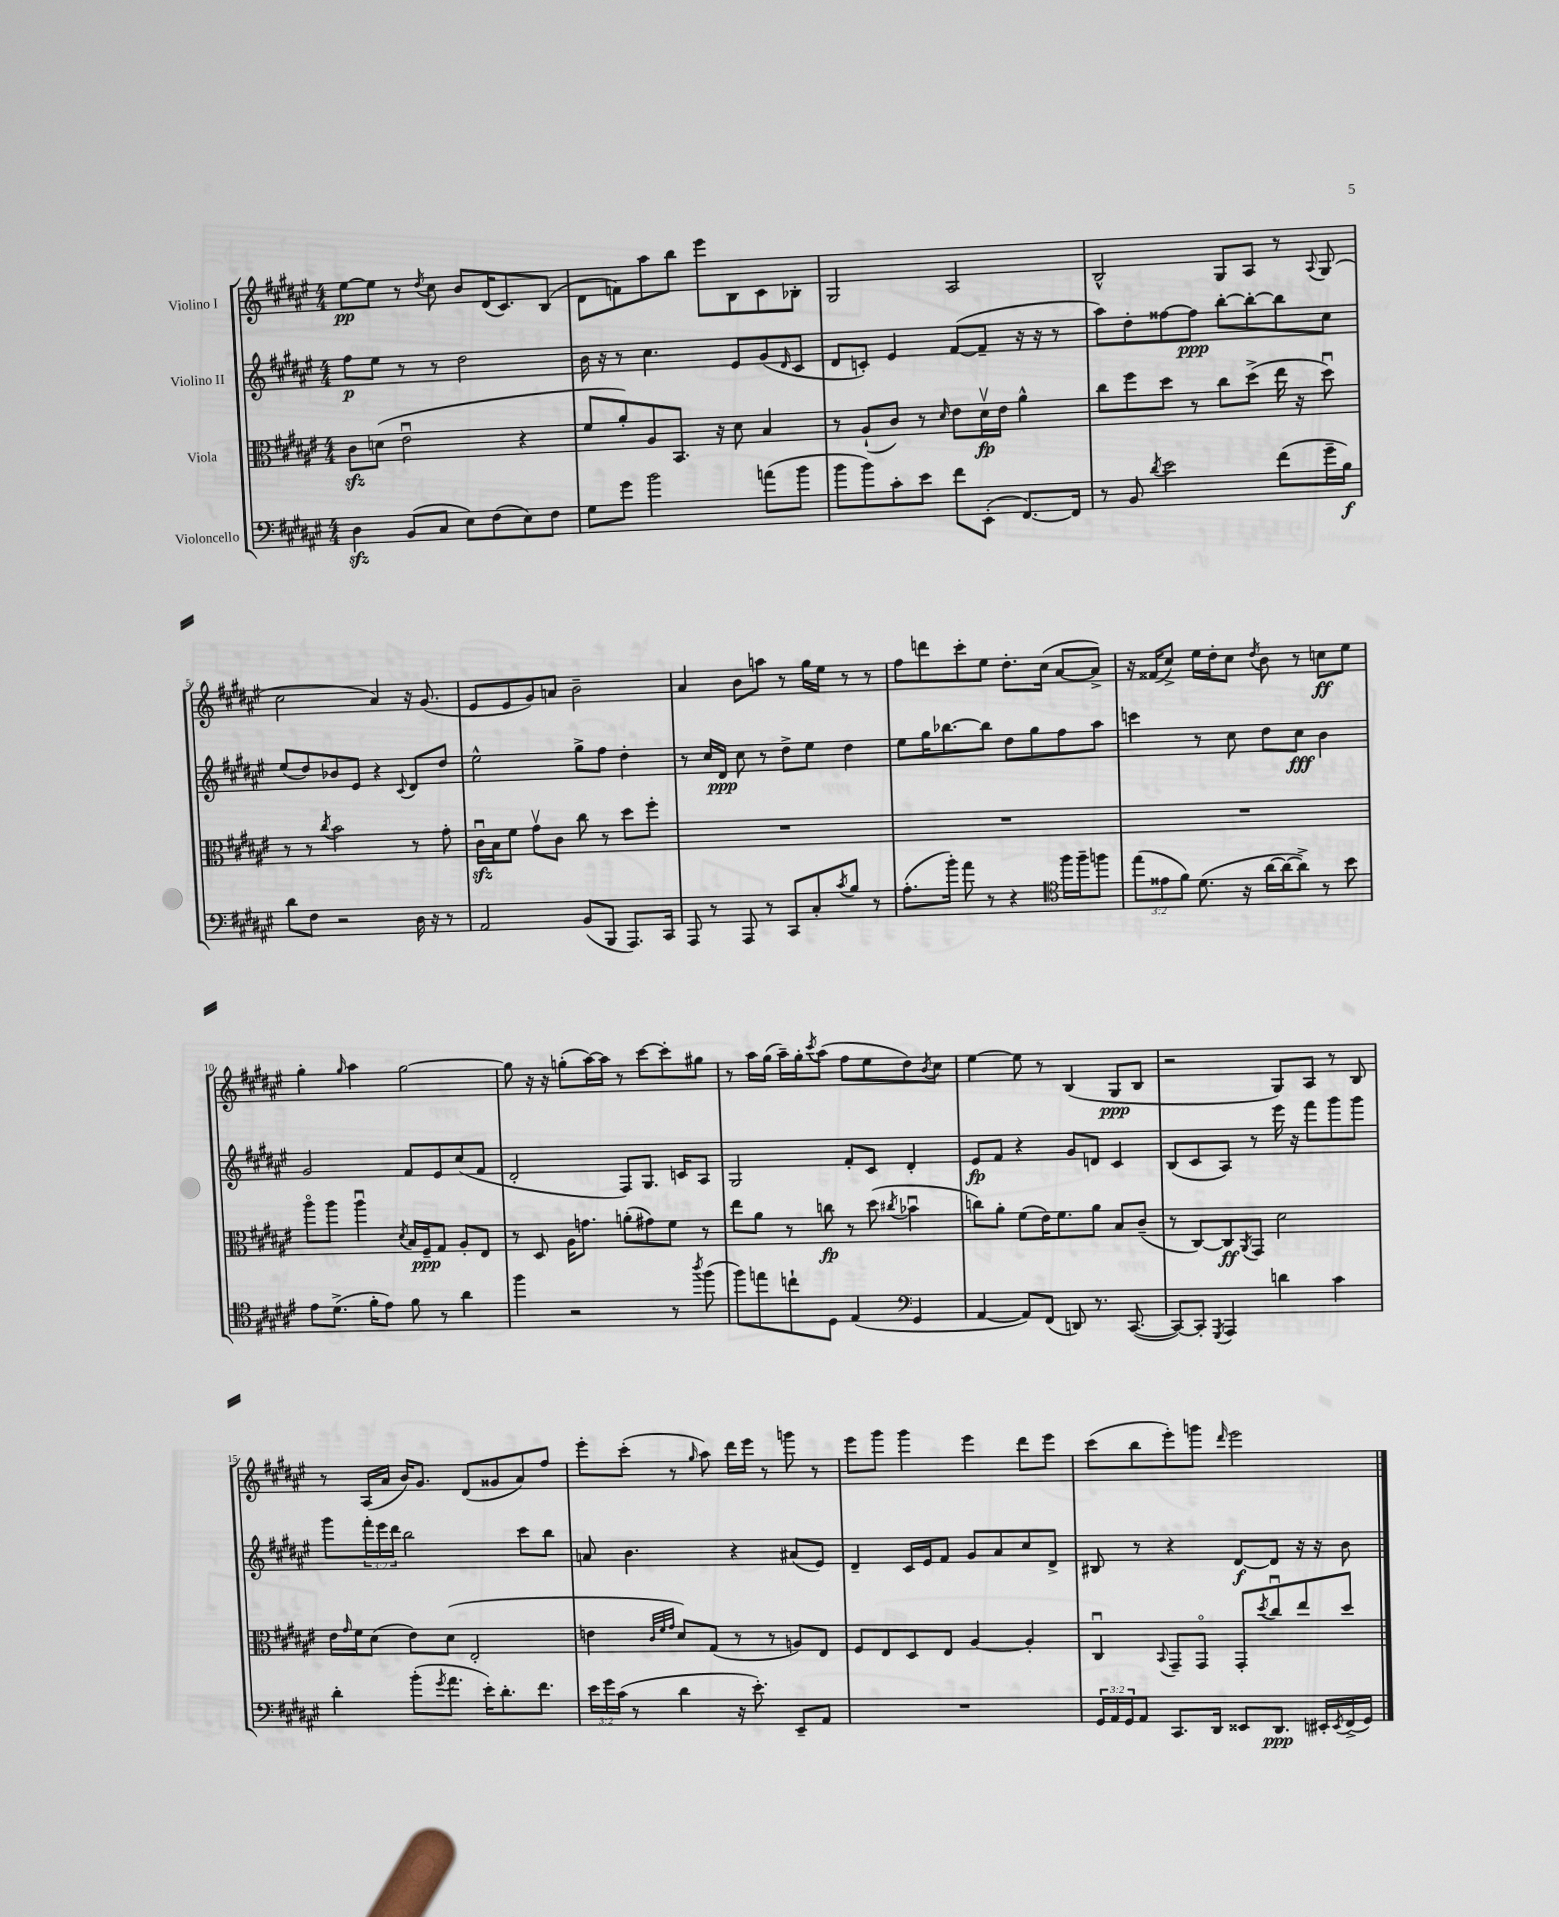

**kern	**dynam	**kern	**dynam	**kern	**dynam	**kern	**dynam
*part4	*part4	*part3	*part3	*part2	*part2	*part1	*part1
*staff4	*staff4	*staff3	*staff3	*staff2	*staff2	*staff1	*staff1
*I"Violoncello	*	*I"Viola	*	*I"Violino II	*	*I"Violino I	*
*clefF4	*	*clefC3	*	*clefG2	*	*clefG2	*
*k[f#c#g#d#a#e#]	*	*k[f#c#g#d#a#e#]	*	*k[f#c#g#d#a#e#]	*	*k[f#c#g#d#a#e#]	*
*M4/4	*	*M4/4	*	*M4/4	*	*M4/4	*
=1	=1	=1	=1	=1	=1	=1	=1
4D#zz\	.	8c#zz\L	.	8ff#\L	p	[8ee#\L	pp
.	.	(8dn\J	.	8ee#\J	.	8ee#\J]	.
(8BB/L	.	2e#u\	.	8r	.	8r	.
.	.	.	.	.	.	8qdd#/	.
8C#/J	.	.	.	8r	.	8cc#\	.
8E#\L)	.	.	.	2dd#\	.	8b/L	.
(8F#\	.	.	.	.	.	(16d#/K	.
.	.	.	.	.	.	8.c#/)	.
8E#\)	.	4r	.	.	.	.	.
8F#\J	.	.	.	.	.	(8B/J	.
=2	=2	=2	=2	=2	=2	=2	=2
8G#\L	.	8f#/L	.	16b\	.	8d#\L	.
.	.	.	.	16r	.	.	.
8g#\J	.	8a#'/)	.	8r	.	8fn\)	.
2b\	.	8A#/	.	4.cc#\	.	8aa#\	.
.	.	8.BB/J	.	.	.	8bb\J	.
.	.	.	.	.	.	8eee#\L	.
.	.	16r	.	.	.	.	.
.	.	8d#\	.	8e#/L	.	8B\	.
(8an\L	.	4B/	.	(8g#/	.	8c#\	.
.	.	.	.	16qqd#/	.	.	.
8b\J	.	.	.	8c#/J	.	8B-X'\J	.
=3	=3	=3	=3	=3	=3	=3	=3
8b\L	.	8r	.	8d#/L	.	2G#/	.
8b\)	.	(8A#`/L	.	8cn'/J)	.	.	.
8c#'\	.	8c#/J)	.	4e#/	.	.	.
8e#\J	.	8r	.	.	.	.	.
.	.	16qqd#/	.	.	.	.	.
8f#\L	.	8e#\L	.	([8f#/L	.	2A#/	.
(8EE#'\J	.	16d#v\L	fp	8f#~/J]	.	.	.
.	.	16e#\JJ	.	.	.	.	.
[8.FF#/L)	.	4a#^^\	.	16r	.	.	.
.	.	.	.	16r	.	.	.
.	.	.	.	8r	.	.	.
16FF#/Jk]	.	.	.	.	.	.	.
=4	=4	=4	=4	=4	=4	=4	=4
8r	.	8cc#\L	.	8aa#\L)	.	2B^^/	.
8BB/	.	8ff#\	.	8dd#'\	.	.	.
8qd#/	.	.	.	.	.	.	.
2e#\	.	8dd#\J	.	[8ff##X\	.	.	.
.	.	8r	.	8ff##\J]	ppp	.	.
.	.	8cc#\L	.	[8bb'\L	.	8G#/L	.
.	.	(8dd#^\J	.	8bb'\_	.	8A#/J	.
(8f#\L	.	16ee#\	.	8bb\]	.	8r	.
.	.	16r	.	.	.	.	.
.	.	.	.	.	.	8qqA#/	.
16g#~\L	.	8dd#u\)	.	8cc#\J	.	(8G#/	.
16B\JJ)	f	.	.	.	.	.	.
!!LO:LB:g=z
=5	=5	=5	=5	=5	=5	=5	=5
8d#\L	.	8r	.	(8ee#/L	.	2cc#\	.
8F#\J	.	8r	.	8dd#/)	.	.	.
.	.	8qcc#/	.	.	.	.	.
2r	.	2b\	.	8b-X/	.	.	.
.	.	.	.	8e#/J	.	.	.
.	.	.	.	4r	.	4a#/)	.
.	.	.	.	8qqc#/	.	.	.
16D#\	.	8r	.	8d#/L	.	16r	.
16r	.	.	.	.	.	(8.g#/	.
8r	.	8g#'\	.	8dd#/J	.	.	.
=6	=6	=6	=6	=6	=6	=6	=6
2AA#/	.	16c#zzu\LL	.	2ee#^^\	.	8e#/L	.
.	.	16B\J	.	.	.	.	.
.	.	8f#\J	.	.	.	8e#/	.
.	.	8g#v\L	.	.	.	8g#/)	.
.	.	8c#\J	.	.	.	8an/J	.
(8BB/L	.	8cc#\	.	8gg#^\L	.	2b~\	.
8BBB/J	.	8r	.	8ff#\J	.	.	.
8.AAA#/L)	.	8dd#\L	.	4dd#'\	.	.	.
.	.	8ff#'\J	.	.	.	.	.
16CC#/Jk	.	.	.	.	.	.	.
=7	=7	=7	=7	=7	=7	=7	=7
8AAA#/	.	1r	.	8r	.	4a#/	.
8r	.	.	.	16cc#/LL	.	.	.
.	.	.	.	16d#/JJ	ppp	.	.
8AAA#/	.	.	.	8cc#\	.	8b\L	.
8r	.	.	.	8r	.	8aan\J	.
8CC#/L	.	.	.	8dd#^\L	.	8r	.
8C#'/	.	.	.	8ee#\J	.	16gg#\LL	.
.	.	.	.	.	.	16ee#\JJ	.
8qc#/	.	.	.	.	.	.	.
8B/J	.	.	.	4dd#\	.	8r	.
8r	.	.	.	.	.	8r	.
=8	=8	=8	=8	=8	=8	=8	=8
(8.A#'\L	.	1r	.	8ee#\L	.	8ff#\L	.
.	.	.	.	16gg#\K	.	8dddn\	.
16b'\Jk)	.	.	.	[8.bb-X\	.	.	.
8a#\	.	.	.	.	.	8ccc#'\	.
8r	.	.	.	8bb-\J]	.	8ee#\J	.
4r	.	.	.	8dd#\L	.	8.dd#'\L	.
.	.	.	.	8gg#\	.	.	.
.	.	.	.	.	.	(16cc#\Jk	.
*clefC4	*	*	*	*	*	*	*
16ff#\LL	.	.	.	8ff#\	.	[8a#/L	.
16ff#~\J	.	.	.	.	.	.	.
8ffn\J	.	.	.	8aa#\J	.	8a#^/J])	.
=9	=9	=9	=9	=9	=9	=9	=9
(12ee#\L	.	1r	.	4cccn\	.	16r	.
.	.	.	.	.	.	(16f##X/KL	.
12e##X\	.	.	.	.	.	.	.
.	.	.	.	.	.	8cc#^/J)	.
12f#\J)	.	.	.	.	.	.	.
(8.d#\	.	.	.	8r	.	16ee#\LL	.
.	.	.	.	.	.	16dd#'\J	.
.	.	.	.	8cc#\	.	8cc#\J	.
16r	.	.	.	.	.	.	.
.	.	.	.	.	.	8qdd#/	.
[16a#\LL	.	.	.	8dd#\L	.	8b\	.
16a#\J_	.	.	.	.	.	.	.
8a#^\J])	.	.	.	8cc#\J	fff	8r	.
8r	.	.	.	4b\	.	8ccn\L	ff
8b\	.	.	.	.	.	8ee#\J	.
!!LO:LB:g=z
=10	=10	=10	=10	=10	=10	=10	=10
8e#\L	.	8aa#\L	.	2g#/	.	4gg#'\	.
(8.d#^\J	.	8aa#\J	.	.	.	.	.
.	.	.	.	.	.	16qqgg#/	.
.	.	4aa#u\	.	.	.	4aa#\	.
16f#'\KL	.	.	.	.	.	.	.
8e#\J)	.	.	.	.	.	.	.
.	.	8qd#/	.	.	.	.	.
8f#\	.	16B/LL	.	8f#/L	.	[2gg#\	.
.	.	16F#~/J	ppp	.	.	.	.
8r	.	8G#/J	.	8e#/	.	.	.
4a#\	.	8A#'/L	.	(8cc#/	.	.	.
.	.	8E#/J	.	8f#/J	.	.	.
=11	=11	=11	=11	=11	=11	=11	=11
4ff#\	.	8r	.	2d#'/	.	8gg#\]	.
.	.	8D#/	.	.	.	16r	.
.	.	.	.	.	.	16r	.
2r	.	16A#\KL	.	.	.	(8ggn'\L	.
.	.	8.gn\J	.	.	.	.	.
.	.	.	.	.	.	[16aa#\L)	.
.	.	.	.	.	.	16aa#\JJ]	.
.	.	(8an'\L	.	8F#/L)	.	8r	.
.	.	8g#X\)	.	8.G#/J	.	[8ccc#\L	.
8r	.	8f#\J	.	.	.	8ccc#'\]	.
.	.	.	.	16cn/KL	.	.	.
8qaa#/	.	.	.	.	.	.	.
(8ff#\	.	8r	.	8A#/J	.	8gg#X\J	.
=12	=12	=12	=12	=12	=12	=12	=12
8ff#\L)	.	8ee#\L	.	2G#/	.	8r	.
8een\	.	8a#\J	.	.	.	16aa#\LL	.
.	.	.	.	.	.	(16gg#\JJ	.
8ccn`\	.	8r	.	.	.	16aa#~\LL)	.
.	.	.	.	.	.	16gg#'\J	.
.	.	.	.	.	.	8qccc#/	.
8D#\J	.	8ccn\	fp	.	.	(8aa#\J	.
(4E#/	.	8r	.	8f#'/L	.	8ff#\L	.
.	.	(8dd#\	.	8c#/J	.	8ee#\	.
*clefF4	*	*	*	*	*	*	*
.	.	8qcc#X/	.	.	.	.	.
4GG#/	.	4b-Xu\	.	4d#'/	.	8dd#\)	.
.	.	.	.	.	.	8qb/	.
.	.	.	.	.	.	8cc#\J	.
=13	=13	=13	=13	=13	=13	=13	=13
[4AA#/	.	8ccn\L)	.	8e#/L	fp	[4ee#\	.
.	.	8a#'\J	.	8f#/J	.	.	.
8AA#/L])	.	(8f#\L	.	4r	.	8ee#\]	.
(8FF#/J	.	16e#\K)	.	.	.	8r	.
.	.	8.f#\	.	.	.	.	.
8DDn/)	.	.	.	8g#/L	.	(4B/	.
8.r	.	8a#\J	.	8dn/J	.	.	.
.	.	8B/L	.	4c#/	.	8G#/L	ppp
([8.CC#/	.	.	.	.	.	.	.
.	.	(8c#~/J	.	.	.	8B/J	.
=14	=14	=14	=14	=14	=14	=14	=14
8CC#/L_)	.	8r	.	(8B/L	.	2r	.
8CC#'/J]	.	[8C#/L)	.	8c#/	.	.	.
8qGGG#/	.	.	.	.	.	.	.
4AAA#/	.	8C#/]	ff	8A#/J)	.	.	.
.	.	8qAA#/	.	.	.	.	.
.	.	8GG#/J	.	8r	.	.	.
4dn\	.	2d#\	.	16eee#\	.	8G#/L)	.
.	.	.	.	16r	.	.	.
.	.	.	.	8fff#\L	.	8A#/J	.
4c#\	.	.	.	8ggg#\	.	8r	.
.	.	.	.	8ggg#\J	.	8B/	.
!!LO:LB:g=z
=15	=15	=15	=15	=15	=15	=15	=15
4d#'\	.	16e#\LL	.	8ggg#\L	.	8r	.
.	.	16qqg#/	.	.	.	.	.
.	.	16f#\J	.	.	.	.	.
.	.	(8d#\J	.	24fff#'\L	.	(16A#/LL	.
.	.	.	.	24eee#\	.	.	.
.	.	.	.	.	.	16a#/JJ	.
.	.	.	.	24ddd#\JJ	.	.	.
(8b'\L	.	8e#\L)	.	2bb\	.	16b/KL)	.
.	.	.	.	.	.	8.g#/J	.
8qg#/	.	.	.	.	.	.	.
8.a#\J	.	(8d#\J	.	.	.	.	.
.	.	2E#'/	.	.	.	(8d#/L	.
16e#'\KL)	.	.	.	.	.	.	.
8.d#'\	.	.	.	.	.	8g##X/	.
.	.	.	.	8ccc#\L	.	8a#/)	.
8.f#\J	.	.	.	.	.	.	.
.	.	.	.	8bb\J	.	8ff#/J	.
=16	=16	=16	=16	=16	=16	=16	=16
24e#\LL	.	4en\	.	8an/	.	8eee#'\L	.
24g#\	.	.	.	.	.	.	.
(24c#\JJ	.	.	.	.	.	.	.
8r	.	.	.	4.b\	.	(8ccc#'\J	.
.	.	32qqc#/LLL	.	.	.	.	.
.	.	32qqf#/	.	.	.	.	.
.	.	32qqg#/JJJ	.	.	.	.	.
4d#\	.	8d#/L)	.	.	.	8r	.
.	.	.	.	.	.	16qqgg#/	.
.	.	(8G#/J	.	.	.	8aa#\)	.
16r	.	8r	.	4r	.	16ddd#\LL	.
8.e#'\)	.	.	.	.	.	16eee#\JJ	.
.	.	8r	.	.	.	8r	.
8EE#~/L	.	8An/L)	.	(8a#X/L	.	8gggn\	.
8AA#/J	.	8E#/J	.	8e#/J)	.	8r	.
=17	=17	=17	=17	=17	=17	=17	=17
1r	.	8F#/L	.	4d#~/	.	8eee#\L	.
.	.	8E#/	.	.	.	8ggg#\J	.
.	.	8D#/	.	16c#/LL	.	4ggg#\	.
.	.	.	.	16e#/J	.	.	.
.	.	8E#/J	.	8f#/J	.	.	.
.	.	[4A#/	.	8g#/L	.	4eee#\	.
.	.	.	.	8a#/	.	.	.
.	.	4A#'/]	.	8cc#/	.	8ddd#\L	.
.	.	.	.	8d#^/J	.	8eee#\J	.
=18	=18	=18	=18	=18	=18	=18	=18
24GG#/LL	.	4C#u/	.	8B#X/	.	(8ccc#\L	.
24AA#/	.	.	.	.	.	.	.
24GG#/J	.	.	.	.	.	.	.
8AA#/J	.	.	.	8r	.	8bb\	.
.	.	8qqBB/	.	.	.	.	.
8.CC#/L	.	8GG#~/L	.	4r	.	8eee#'\)	.
.	.	8GG#/J	.	.	.	8gggn\J	.
16DD#/Jk	.	.	.	.	.	.	.
.	.	.	.	.	.	16qqddd#/	.
8EE##X/L	.	8GG#'/L	.	[8d#/L	f	2eee#\	.
.	.	8qdd#/	.	.	.	.	.
8.DD#/J	ppp	8cc#u/	.	8d#/J]	.	.	.
.	.	8ee#/	.	16r	.	.	.
16EE#X'/LL	.	.	.	16r	.	.	.
8qEE#/	.	.	.	.	.	.	.
(16FF#^/	.	8dd#/J	.	8b\	.	.	.
16GG#/JJ)	.	.	.	.	.	.	.
==	==	==	==	==	==	==	==
*-	*-	*-	*-	*-	*-	*-	*-
